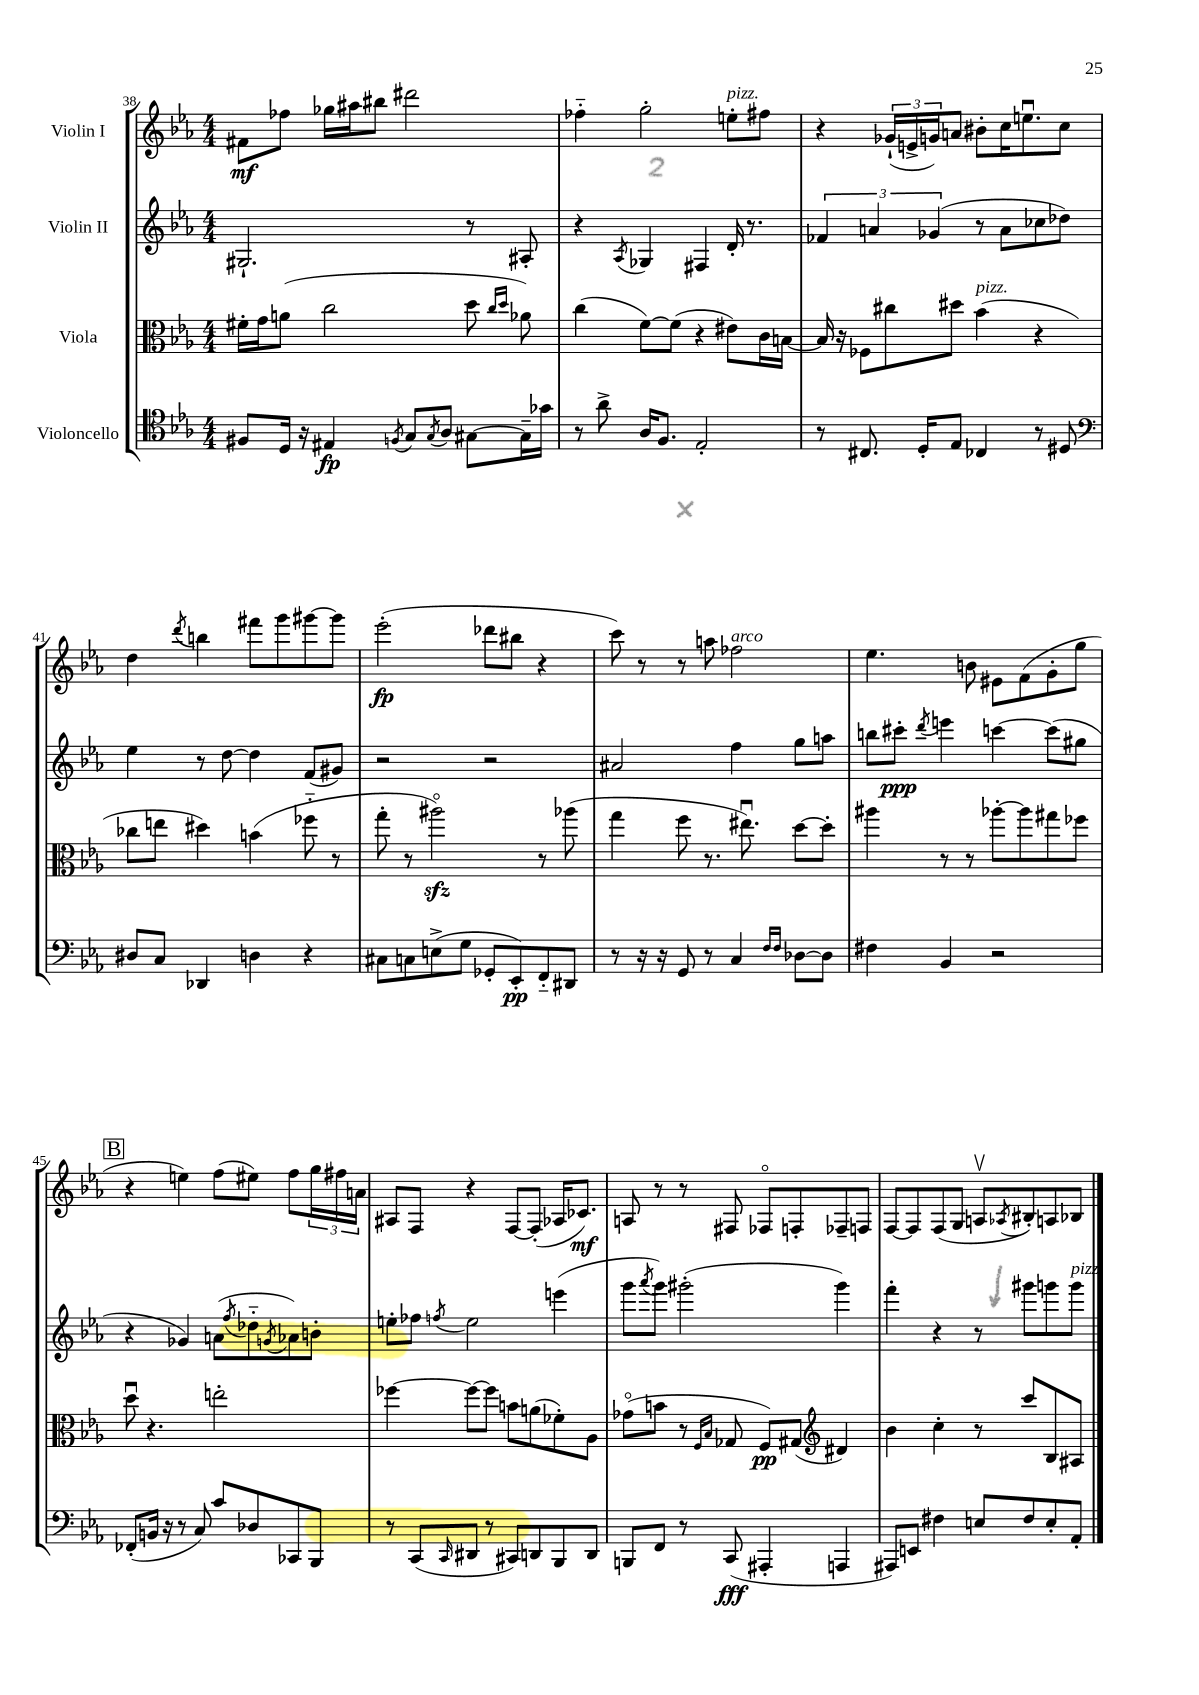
<<
\new StaffGroup <<
\new Staff = "s0" \with { instrumentName = "Violin I" } {
    \clef treble \key ees \major \numericTimeSignature \time 4/4
    fis'8\mf fes''8 ges''16 ais''16 bis''8 dis'''2 |
    fes''4-_ g''2-. e''8-.^\markup { \italic "pizz." } fis''8 |
    r4 \tuplet 3/2 { ges'16-!( e'16-> g'16) } a'8 bis'8-. c''16 e''8.\downbow c''8 |
    d''4 \acciaccatura { d'''8 } b''4 fis'''8 g'''8 gis'''8~ gis'''8 |
    ees'''2-.\fp( des'''8 bis''8 r4 |
    c'''8) r8 r8 a''8 fes''2^\markup { \italic "arco" } |
    ees''4. b'8 eis'8 f'8( g'8-. g''8 |
    \mark \markup { \box "B" } r4 e''4) f''8( eis''8) f''8 \tuplet 3/2 { g''16 fis''16 a'16 } |
    ais8 f8 r4 f8~ f8-.( aes16 ces'8.\mf) |
    a8 r8 r8 fis8 fes8\flageolet f8-. fes8-- f8 |
    f8~ f8 f8( g8 a8\upbow \acciaccatura { aes8 } bis8-.) a8 bes8 \bar "|." |
}
\new Staff = "s1" \with { instrumentName = "Violin II" } {
    \clef treble \key ees \major \numericTimeSignature \time 4/4
    gis2.-! r8 ais8-. |
    r4 \acciaccatura { aes8 } ges4 fis4 d'16-. r8. |
    \tuplet 3/2 { fes'4 a'4 ges'4( } r8 a'8 ces''8 des''8) |
    ees''4 r8 d''8~ d''4 f'8( gis'8) |
    r2 r2 |
    ais'2 f''4 g''8 a''8 |
    b''8 cis'''8-.\ppp \acciaccatura { d'''8 } e'''4 c'''4~ c'''8( gis''8 |
    \mark \markup { \box "B" } r4 ges'4) a'8( \acciaccatura { f''8 } des''8-_ \acciaccatura { g'8 } aes'8) b'8-. |
    e''8-. fes''8 \acciaccatura { f''8 } e''2 e'''4( |
    g'''8 \acciaccatura { aes'''8 } g'''8) gis'''2-.( gis'''4) |
    f'''4-. r4 r8 gis'''8 g'''8 g'''8^\markup { \italic "pizz." } \bar "|." |
}
\new Staff = "s2" \with { instrumentName = "Viola" } {
    \clef alto \key ees \major \numericTimeSignature \time 4/4
    fis'16-. g'16 a'8( c''2 d''8 \grace { c''16 d''16 } aes'8) |
    c''4( f'8~) f'8( r4 eis'8) c'16 b16~ |
    b16 r16 fes8 cis''8 dis''8 bes'4^\markup { \italic "pizz." }( r4 |
    ces''8 e''8 dis''4) b'4( fes''8-_ r8 |
    g''8-. r8 ais''2\flageolet\sfz) r8 aes''8( |
    g''4 f''8 r8. eis''8.\downbow) d''8~ d''8-. |
    ais''4 r8 r8 aes''8~-. aes''8 gis''8 fes''8 |
    \mark \markup { \box "B" } d''8\downbow r4. e''2-. |
    fes''4~ fes''8~ fes''8 b'8 a'8( fes'8-.) aes8 |
    ges'8\flageolet( b'8 r8 \grace { f16 bes16 } ges8 f8\pp) gis8( \clef treble dis'4) |
    bes'4 c''4-. r8 c'''8 bes8 ais8 \bar "|." |
}
\new Staff = "s3" \with { instrumentName = "Violoncello" } {
    \clef tenor \key ees \major \numericTimeSignature \time 4/4
    fis8 d16 r16 eis4\fp \acciaccatura { f8 } g8 \acciaccatura { g8 } aes8 gis8~ gis16-- ges'16 |
    r8 aes'8-> aes16 f8. ees2-. |
    r8 cis8. d16-. ees8 ces4 r8 dis8 |
    \clef bass dis8 c8 des,4 d4 r4 |
    cis8 c8 e8->( g8 ges,8-. ees,8-.\pp) f,8-_ dis,8 |
    r8 r16 r16 g,8 r8 c4 \grace { f16 f16 } des8~ des8 |
    fis4 bes,4 r2 |
    \mark \markup { \box "B" } fes,8-.( b,16 r16 r8 c8) c'8 des8 ces,8 bes,,8 |
    r8 c,8( \grace { c,16 } dis,8 r8 cis,8) d,8 bes,,8 d,8 |
    b,,8 f,8 r8 c,8\fff( ais,,4-. a,,4 |
    ais,,8) e,8 fis4 e8 fis8 e8-. aes,8-. \bar "|." |
}
>>
>>
\layout { \context { \Score currentBarNumber = #38 } }
